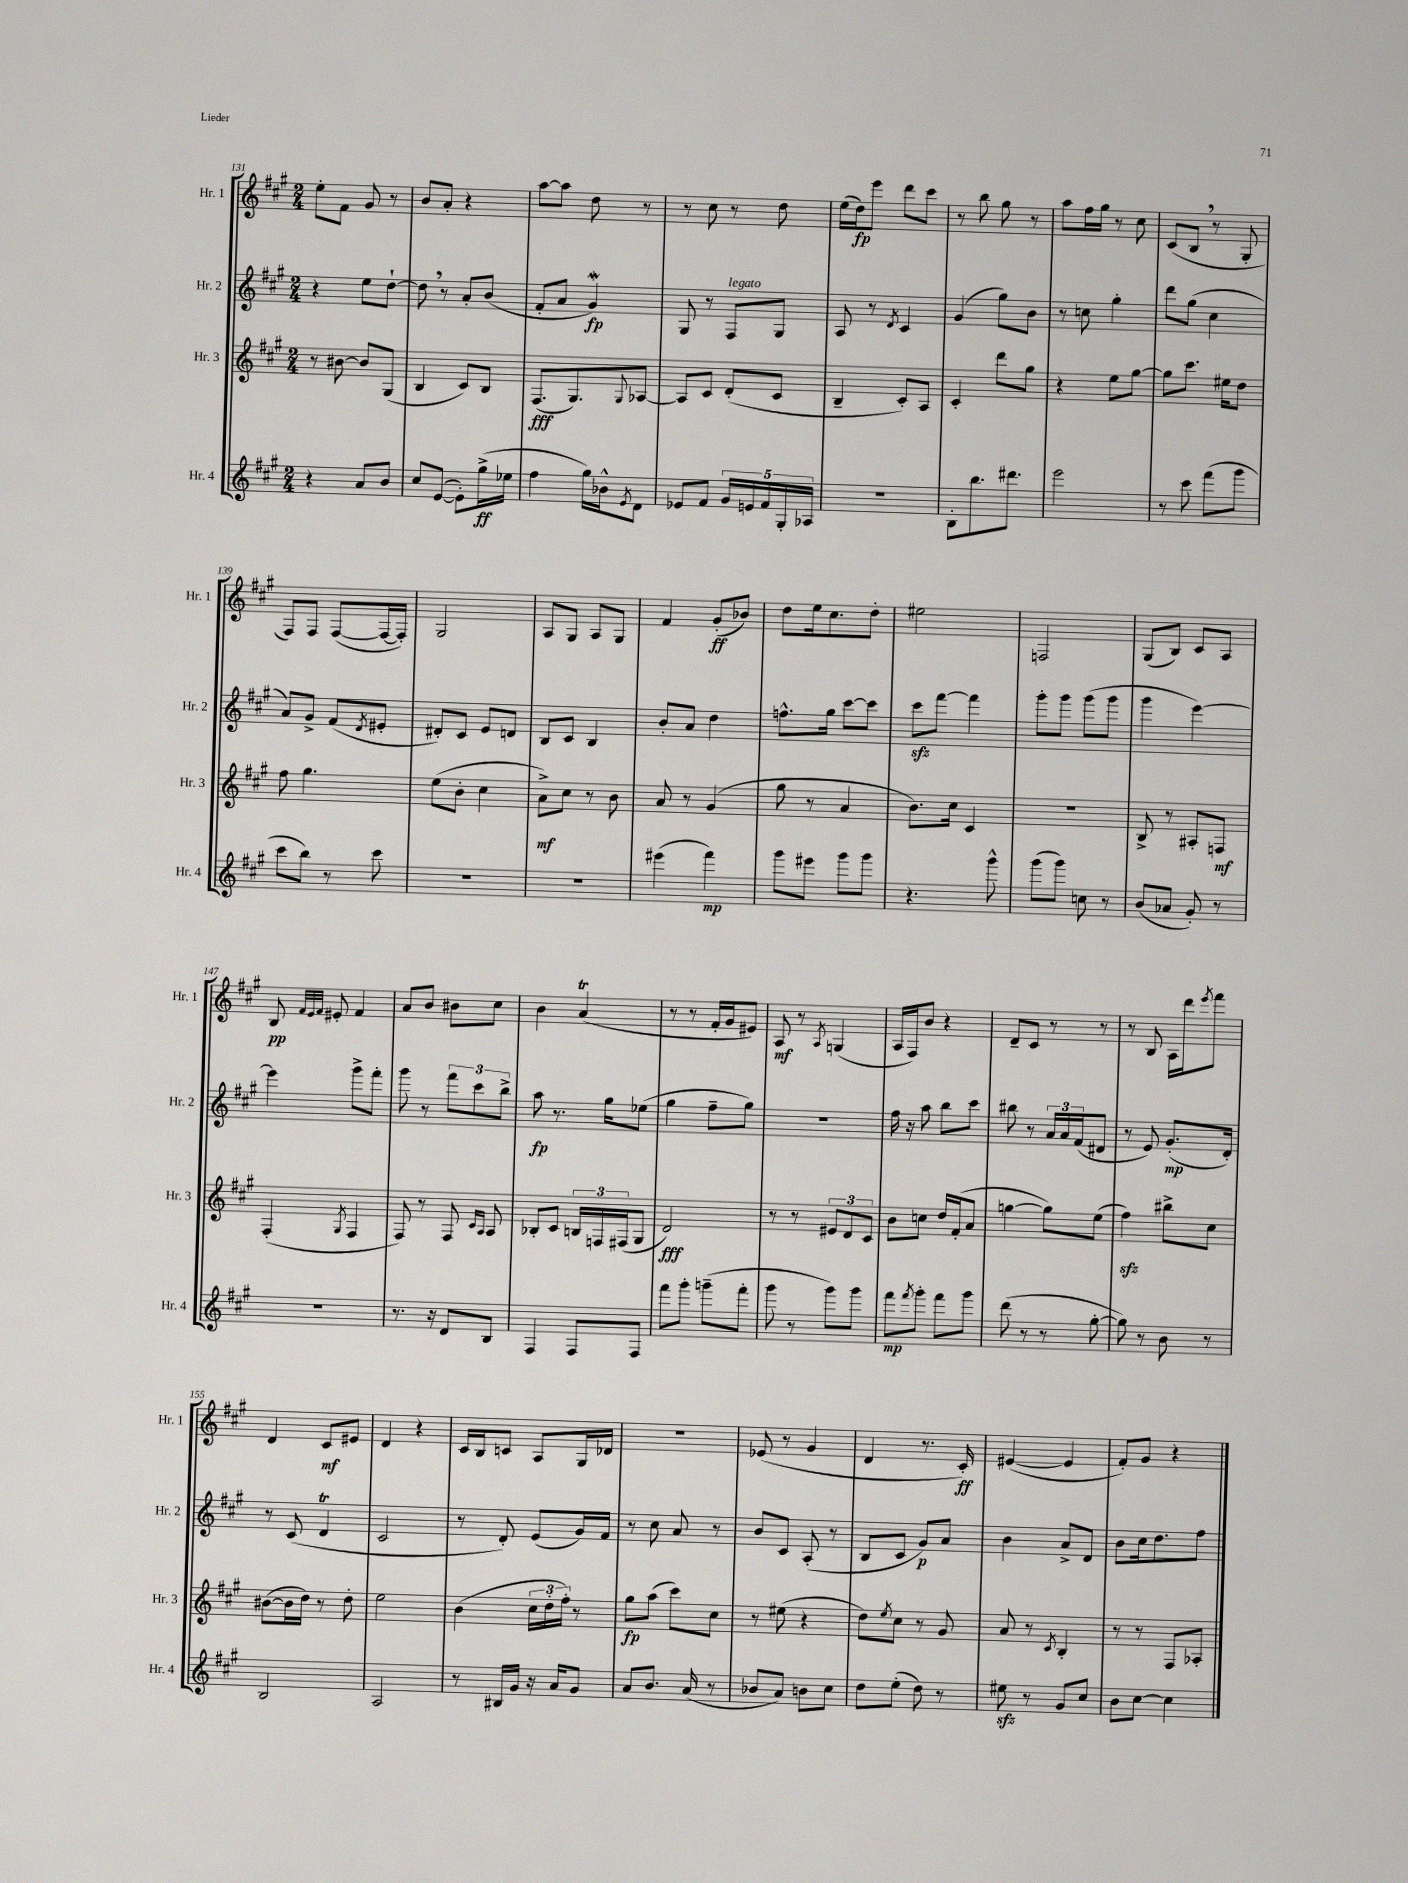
<<
\new StaffGroup <<
\new Staff = "s0" \with { instrumentName = "Hr. 1" shortInstrumentName = "Hr. 1" } {
    \clef treble \key a \major \numericTimeSignature \time 2/4
    e''8-. fis'8 gis'8 r8 |
    b'8 a'8-. r4 |
    a''8~ a''8 d''8 r8 |
    r8 cis''8 r8 d''8 |
    e''16( d''16\fp) e'''8 d'''8 cis'''8 |
    r8 b''8 gis''8 r8 |
    a''8 fis''16 gis''16 r8 cis''8 |
    cis'8( b8 \breathe r8 gis8-. |
    fis8) fis8 fis8~( fis16~ fis16-.) |
    gis2 |
    a8 gis8 a8 gis8 |
    fis'4 gis'8-.\ff( bes'8) |
    d''8 e''16 cis''8. d''8-. |
    eis''2 |
    f2 |
    gis8( b8) cis'8 a8 |
    b8\pp \grace { fis'32 e'32 fis'32 } eis'8-. fis'4 |
    a'8 b'8 bis'8 cis''8 |
    b'4 a'4\trill( |
    r8 r8 fis'16-. gis'16 eis'8) |
    a8\mf r8 \acciaccatura { a8 } g4( |
    a16 fis16) b'8 r4 |
    d'8-- cis'8 r8 r8 |
    r8 b8 a16 d'''16 \acciaccatura { e'''8 } fis'''8 |
    d'4 cis'8\mf eis'8 |
    d'4 r4 |
    cis'16 b16 c'8 a8 gis16 des'16 |
    R2 |
    ees'8( r8 gis'4 |
    d'4 r8. cis'16-.\ff) |
    eis'4~( eis'4 |
    fis'8-.) gis'8 r4 \bar "|." |
}
\new Staff = "s1" \with { instrumentName = "Hr. 2" shortInstrumentName = "Hr. 2" } {
    \clef treble \key a \major \numericTimeSignature \time 2/4
    r4 e''8 d''8~-! |
    d''8 \breathe r8 a'8-. b'8( |
    fis'8-. a'8 gis'4\mordent\fp) |
    gis8 r8 fis8^\markup { \italic "legato" } gis8 |
    a8 r8 \acciaccatura { d'8 } cis'4 |
    gis'4( gis''8) b'8 |
    r8 c''8 gis''4-. |
    d'''8 gis''8( cis''4 |
    a'8) gis'8-> fis'8( \acciaccatura { d'8 } eis'8-. |
    dis'8-.) cis'8 e'8 d'8 |
    b8 cis'8 b4 |
    b'8-. a'8 d''4 |
    f''8.-^ gis''16 cis'''8~ cis'''8 |
    cis'''8\sfz fis'''8~ fis'''4 |
    gis'''8-. gis'''8 gis'''8( gis'''8 |
    gis'''4 e'''4~) |
    e'''4 gis'''8-> fis'''8-. |
    gis'''8 r8 \tuplet 3/2 { fis'''8 cis'''8 b''8-> } |
    a''8\fp r8. gis''16 ees''8( |
    gis''4 fis''8-- gis''8) |
    r2 |
    fis''16 r16 a''8 b''8 cis'''8 |
    bis''8 r8 \tuplet 3/2 { a'16 a'16 fis'16( } dis'8 |
    r8 e'8) gis'8.-.\mp( d'16-.) |
    r8 cis'8( d'4\trill |
    cis'2 |
    r8 d'8-.) e'8( gis'16) fis'16 |
    r8 cis''8 a'8 r8 |
    b'8 cis'8 a8-.( r8 |
    b8 cis'8 gis'8\p) a'8 |
    b'4 a'8-> d'8 |
    b'8 cis''16 d''8. fis''8 \bar "|." |
}
\new Staff = "s2" \with { instrumentName = "Hr. 3" shortInstrumentName = "Hr. 3" } {
    \clef treble \key a \major \numericTimeSignature \time 2/4
    r8 bis'8~ bis'8 gis8( |
    b4 cis'8) b8 |
    fis8.\fff( gis8.) \appoggiatura { gis8 } aes8~ |
    aes8 cis'8 d'8-.( cis'8 |
    b4-- cis'8-.) a8 |
    cis'4-. d'''8 gis''8 |
    r4 e''8 gis''8~ |
    gis''8 cis'''8. eis''16 d''8 |
    fis''8 gis''4. |
    e''8( b'8-. cis''4 |
    a'8->\mf) cis''8 r8 b'8 |
    a'8 r8 gis'4( |
    gis''8 r8 a'4 |
    b'8.) cis''16 cis'4 |
    R2 |
    b8-> r8 ais8-. f8\mf |
    fis4-.( \acciaccatura { gis8 } fis4 |
    fis8) r8 fis8 \grace { cis'16 a16 } a8 |
    bes8-. cis'8 \tuplet 3/2 { b16 f16 fis16( } gis8 |
    d'2\fff) |
    r8 r8 \tuplet 3/2 { eis'8 d'8 cis'8 } |
    b'8 c''8 d''16 fis'16-.( a'8 |
    g''4~ g''8) e''8( |
    fis''4\sfz) bis''8-> cis''8 |
    bis'8~( bis'16 d''16) r8 d''8-. |
    e''2 |
    b'4( \tuplet 3/2 { cis''16 d''16-. fis''16-.) } r8 |
    gis''8\fp a''8( cis'''8) cis''8 |
    r8 eis''8( r4 |
    d''8) \acciaccatura { e''8 } cis''8 r8 gis'8 |
    a'8 r8 \acciaccatura { cis'8 } b4-. |
    r8 r8 fis8 aes8-. \bar "|." |
}
\new Staff = "s3" \with { instrumentName = "Hr. 4" shortInstrumentName = "Hr. 4" } {
    \clef treble \key a \major \numericTimeSignature \time 2/4
    r4 a'8 b'8 |
    cis''8 e'8~( e'8-.) gis''16->\ff( ees''16 |
    fis''4 gis''16) bes'16-^ \acciaccatura { e'8 } d'8 |
    ees'8 fis'8 \tuplet 5/4 { gis'16 e'16 fis'16 gis16-. aes16 } |
    R2 |
    b8-. b''8. dis'''8. |
    e'''2 |
    r8 cis'''8 fis'''8( gis'''8 |
    cis'''8 b''8) r8 cis'''8 |
    R2 |
    R2 |
    eis'''4( fis'''4\mp) |
    gis'''8 eis'''8 gis'''8 gis'''8 |
    r4. gis'''8-^ |
    gis'''8( gis'''8) c''8 r8 |
    b'8( aes'8 gis'8-.) r8 |
    r2 |
    r8. r16 d'8 b8 |
    fis4 fis8 fis8 |
    fis'''8 gis'''8-. g'''8--( fis'''8-. |
    gis'''8 r8 gis'''8) gis'''8 |
    fis'''8\mp \acciaccatura { fis'''8 } gis'''8-. fis'''8 gis'''8 |
    d'''8( r8 r8 gis''8~-. |
    gis''8) r8 b'8 r8 |
    b2 |
    a2 |
    r8 bis16 gis'16 r16 a'16 gis'8 |
    a'8 b'8. a'16( r8 |
    bes'8 a'8) b'8 cis''8 |
    d''8 e''8-.( d''8) r8 |
    eis''8\sfz r8 gis'8 cis''8 |
    b'8 cis''8~ cis''4 \bar "|." |
}
>>
>>
\layout { \context { \Score currentBarNumber = #131 } }
